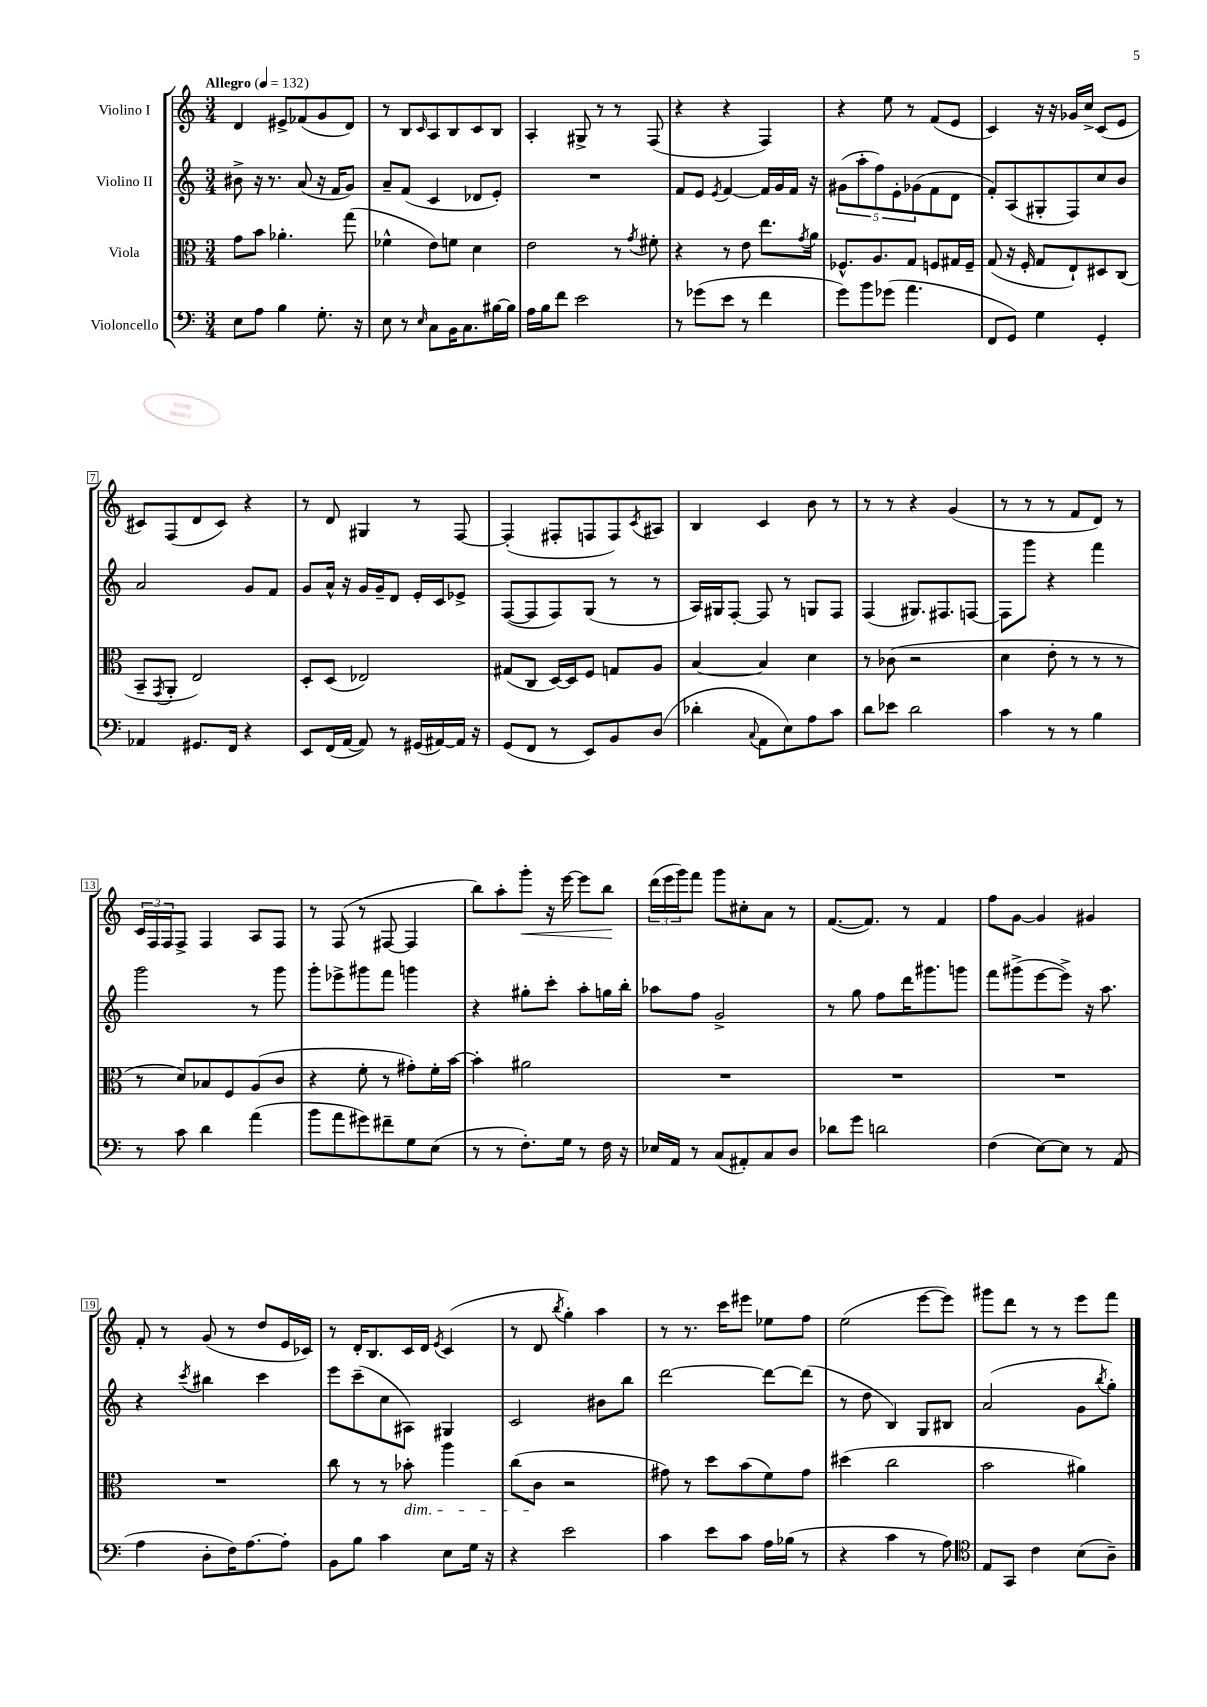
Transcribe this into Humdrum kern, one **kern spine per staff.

**kern	**kern	**kern	**kern
*staff4	*staff3	*staff2	*staff1
*clefF4	*clefC3	*clefG2	*clefG2
*k[]	*k[]	*k[]	*k[]
*M3/4	*M3/4	*M3/4	*M3/4
*MM132	*MM132	*MM132	*MM132
8E\L	8g\L	8b#^\	4d/
8A\J	8b\J	16r	.
.	.	8.r	.
4B\	4.a-'\	.	8e#^/L
.	.	(8a/	(8f-/
8.G'\	.	16r	8g/
.	.	16f/LK	.
.	(8gg\	8g/J)	8d/J)
16r	.	.	.
=	=	=	=
8E\	4f-^^\	8a~/L	8r
8r	.	(8f/J	8B/L
16qqE/	.	.	16qqc/
8C\L	8e\L)	4c/	8A/
16BB\K	8f\J	.	8B/
8.C\	.	.	.
.	4d\	8d-/L	8c/
[16B#\L	.	8e'/J)	8B/J
16B#\]JJ	.	.	.
=	=	=	=
16A\LL	2e\	2.r	4A'/
16B\J	.	.	.
8f\J	.	.	.
2e\	.	.	8G#^/
.	.	.	8r
.	8r	.	8r
.	8qg/	.	.
.	8f#'\	.	(8F/
=	=	=	=
8r	4r	8f/L	4r
(8g-\L	.	8e/J	.
.	.	8qe/	.
8e\J	8r	[4f/	4r
8r	8e\	.	.
4f\	8.ee\L	16f/]LL	4F/)
.	.	16g/	.
.	.	16f/JJ	.
.	8qg/	.	.
.	16a\Jk	16r	.
=	=	=	=
8g\L)	8.F-^^/L	(10g#\L	4r
.	.	10aa'\	.
8b\	.	.	.
.	8.A/	.	.
.	.	10ff\)	.
(8g-\J	.	.	8ee\
.	.	10e'\	.
4.a\	8G/J	.	8r
.	.	(10g-\	.
.	8F/L	8f\	(8f/L
.	16G#/L	8d\J	8e/J
.	16F~/JJ	.	.
=	=	=	=
8FF/L	(8G/	8f'/L)	4c/)
8GG/J)	16r	(8A/	.
.	16F'/	.	.
4G\	8G/L	8G#'/	16r
.	.	.	16r
.	8E`/)	8F/)	16g-/LL
.	.	.	16cc^/JJ
4GG'/	8D#/	8cc/	(8c/L
.	(8C/J	8b/J	8e/J
=	=	=	=
4AA-/	8BB~/L	2a/	8c#/L)
.	8qGG/	.	.
.	8AA'/J	.	(8F/
8.GG#/L	2E/)	.	8d/
.	.	.	8c#/J)
16FF/Jk	.	.	.
4r	.	8g/L	4r
.	.	8f/J	.
=	=	=	=
8EE/L	8D'/L	8g/L	8r
(16FF/L	(8D/J	16a^^/Jk	8d/
[16AA/JJ	.	16r	.
8AA/])	2E-/)	16g/LL	4G#/
.	.	16g~/J	.
8r	.	8d/J	.
(16GG#/LL	.	16e'/LL	8r
[16AA#/)	.	16c/J	.
16AA#/]JJ	.	8e-^/J	[8F/
16r	.	.	.
=	=	=	=
(8GG/L	(8G#/L	([8F/L	(4F'/]
8FF/J	8C/J	8F/]	.
8r	[16D/LL)	8F/)	8F#'/L
.	16D/]J	.	.
8EE/L)	8F/J	(8G/J	8F/
8BB/	8G/L	8r	8F/)
.	.	.	8qc/
(8D/J	8A/J	8r	8A#/J
=	=	=	=
4d-'\	[4B/	16A/LL)	4B/
.	.	16G#/J	.
.	.	[8F'/J	.
8qqC/	.	.	.
8AA\L	4B/]	8F/]	4c/
8E\)	.	8r	.
8A\	4d\	8G/L	8b\
8c\J	.	8F/J	8r
=	=	=	=
8d\L	8r	(4F/	8r
8e-\J	(8c-\	.	8r
2d\	2r	8.G#/L)	4r
.	.	8.F#/	.
.	.	.	(4g/
.	.	[8F/J	.
=	=	=	=
4c\	4d\	8F\]L	8r
.	.	8ggg\J	8r
8r	8e'\	4r	8r
8r	8r	.	8f/L
4B\	8r	4fff\	8d/J)
.	8r	.	8r
=	=	=	=
8r	8r	2ggg\	24c/LL
.	.	.	24F/
.	.	.	24F/J
8c\	8d/L)	.	8F^/J
4d\	8B-/	.	4F/
.	8F/	.	.
(4a\	(8A/	8r	8A/L
.	8c/J	8ggg\	8F/J
=	=	=	=
8b\L	4r	8ggg'\L	8r
8a\	.	8eee-^\	(8F/
8g#\)	8f'\	8ggg#\	8r
8f#~\	8r	8fff\J	[8F#/
8G\	8g#'\L)	4ggg\	4F#/]
(8E\J	16f'\L	.	.
.	[16b\JJ	.	.
=	=	=	=
8r	4b'\]	4r	8bb\L)
8r	.	.	8aa'\
8.F'\L)	2a#\	8gg#'\L	8ggg'\J
.	.	8ccc'\J	16r
16G\Jk	.	.	[16eee\
8r	.	8aa'\L	8eee\]L
16F\	.	16gg\L	8bb\J
16r	.	16bb'\JJ	.
=	=	=	=
16E-/LL	2.r	8aa-\L	(24ddd\LL
.	.	.	24eee\
16AA/JJ	.	.	.
.	.	.	24ggg\J)
8r	.	8ff\J	8fff\J
(8C/L	.	2g^/	8ggg\L
8AA#'/)	.	.	8cc#'\
8C/	.	.	8a\J
8D/J	.	.	8r
=	=	=	=
8d-\L	2.r	8r	([8.f/L
8g\J	.	8gg\	.
.	.	.	8.f/]J)
2d\	.	8ff\L	.
.	.	16ddd\K	8r
.	.	8.ggg#\	.
.	.	.	4f/
.	.	8ggg\J	.
=	=	=	=
(4F\	2.r	8fff\L	8ff\L
.	.	(8ggg#^\	[8g\J
[8E\L)	.	[8eee\	4g/]
8E\]J	.	8eee^\]J)	.
8r	.	16r	4g#/
.	.	8.aa\	.
(8AA/	.	.	.
=	=	=	=
4A\	2.r	4r	8f'/
.	.	.	8r
.	.	8qccc/	.
8D'\L	.	4bb#\	(8g/
16F\K)	.	.	8r
[8.A\	.	.	.
.	.	4ccc\	8dd/L
8A'\]J	.	.	16e/L
.	.	.	16c-/JJ)
=	=	=	=
8BB\L	8cc\	8eee\L	8r
8B\J	8r	(8ccc~\	16d'/LK
.	.	.	8.B/
4c\	8r	8cc\	.
.	8b-'\	8A#\J)	16c/L
.	.	.	16d/JJ
.	.	.	8qe/
8E\L	4aa\	4G#/	(4c/
16G\Jk	.	.	.
16r	.	.	.
=	=	=	=
4r	(8cc\L	2c/	8r
.	8c\J	.	8d/
.	.	.	8qbb/
2e\	2r	.	4gg'\)
.	.	8b#\L	4aa\
.	.	8bb\J	.
=	=	=	=
4c\	8g#\)	[2ddd\	8r
.	8r	.	8.r
8e\L	8dd\L	.	.
.	.	.	16ccc\LK
8c\J	(8b\	.	8eee#\J
16A\LL	8f\)	8ddd\_L	8ee-\L
(16B-\JJ	.	.	.
8r	8g#\J	(8ddd\]J	8ff\J
=	=	=	=
4r	(4dd#\	8r	(2ee\
.	.	8dd\	.
4c\	2cc\	4B/)	.
8r	.	8G/L	[8eee\L
8A\)	.	8B#/J	8eee\]J)
=	=	=	=
*clefC4	*	*	*
8E/L	2b\	(2a/	8ggg#\L
8GG/J	.	.	8ddd\J
4c\	.	.	8r
.	.	.	8r
(8B\L	4a#\)	8g\L	8eee\L
.	.	8qbb/	.
8A~\J)	.	8gg'\J)	8fff\J
==	==	==	==
*-	*-	*-	*-
